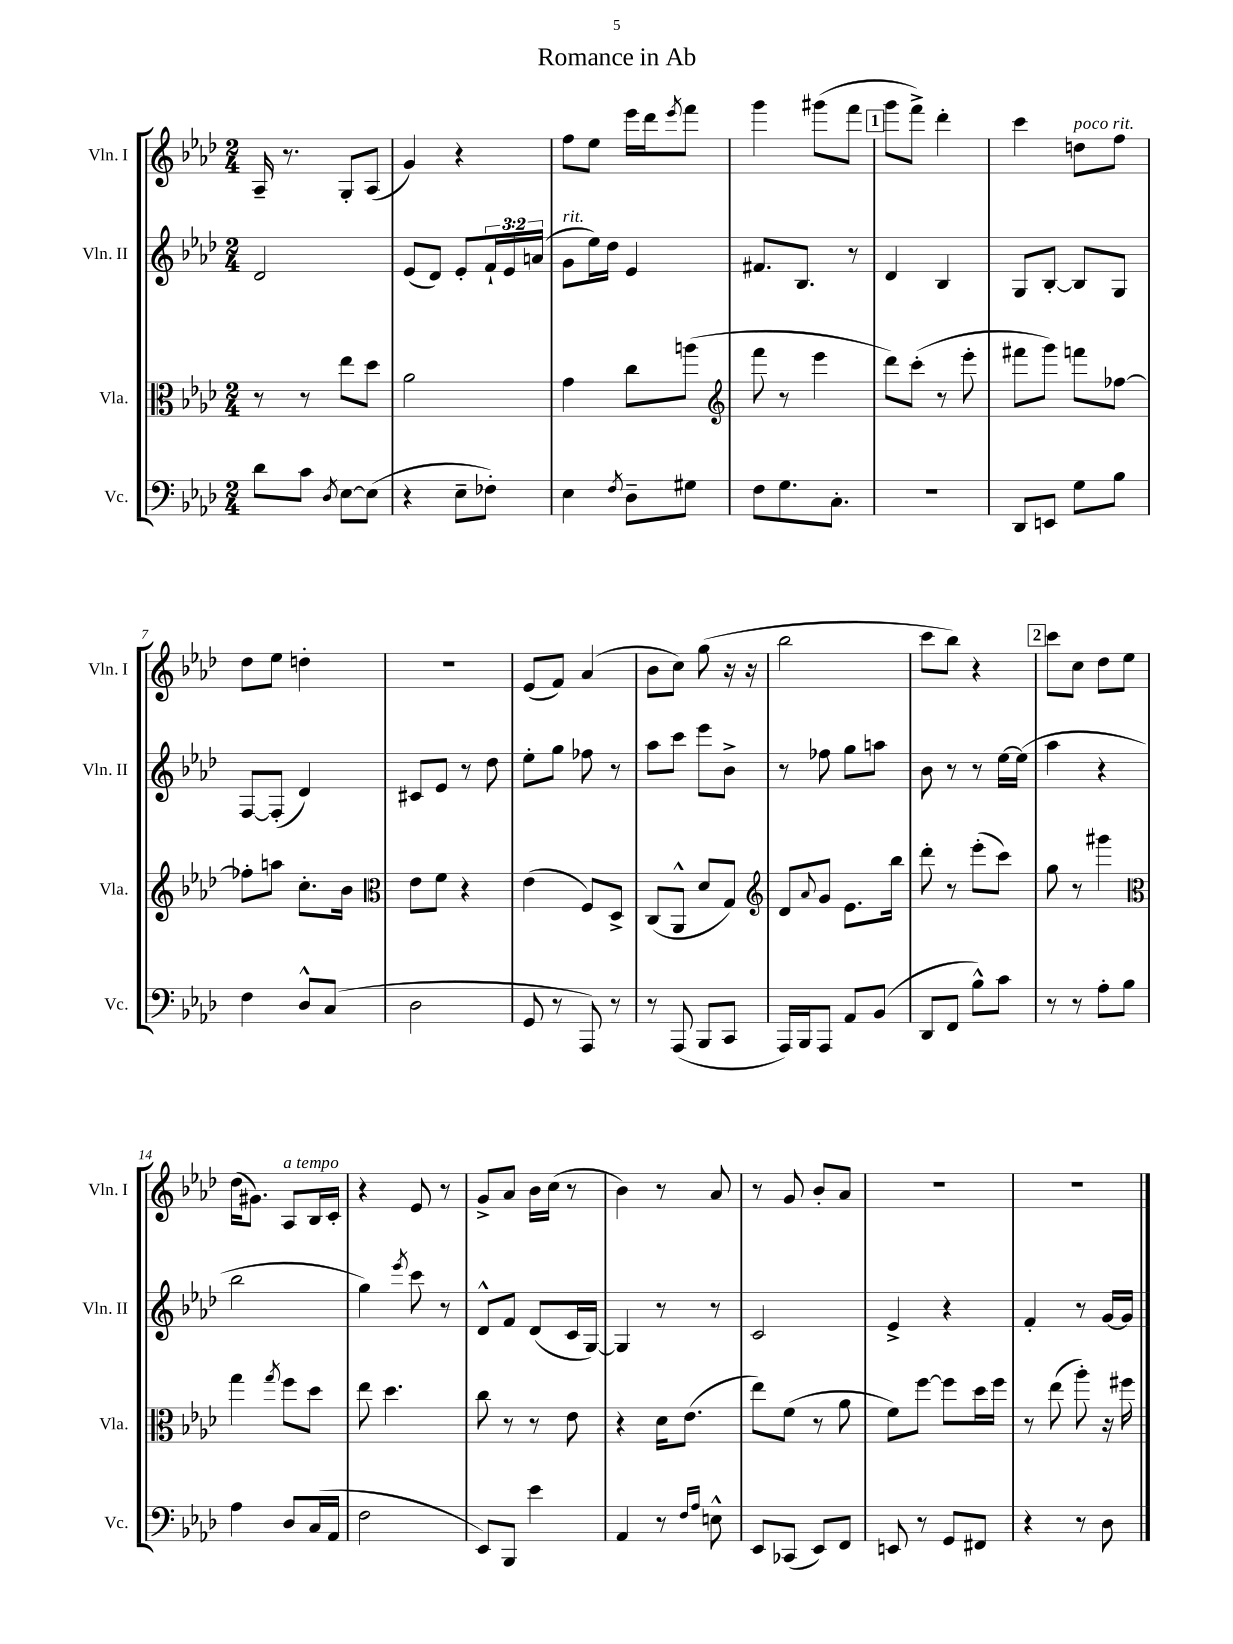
\header { title = "Romance in Ab" }
<<
\new StaffGroup <<
\new Staff = "s0" \with { instrumentName = "Vln. I" shortInstrumentName = "Vln. I" } {
    \clef treble \key aes \major \numericTimeSignature \time 2/4
    aes16-- r8. g8-. aes8( |
    g'4) r4 |
    f''8 ees''8 ees'''16 des'''16 \acciaccatura { ees'''8 } f'''8 |
    g'''4 gis'''8( f'''8 |
    \mark \markup { \box "1" } g'''8 f'''8->) des'''4-. |
    c'''4 d''8^\markup { \italic "poco rit." } f''8 |
    des''8 ees''8 d''4-. |
    r2 |
    ees'8( f'8) aes'4( |
    bes'8 c''8) g''8( r16 r16 |
    bes''2 |
    c'''8 bes''8) r4 |
    \mark \markup { \box "2" } c'''8 c''8 des''8 ees''8 |
    des''16( gis'8.) aes8^\markup { \italic "a tempo" } bes16 c'16-. |
    r4 ees'8 r8 |
    g'8-> aes'8 bes'16 c''16( r8 |
    bes'4) r8 aes'8 |
    r8 g'8 bes'8-. aes'8 |
    r2 |
    R2 \bar "|." |
}
\new Staff = "s1" \with { instrumentName = "Vln. II" shortInstrumentName = "Vln. II" } {
    \clef treble \key aes \major \numericTimeSignature \time 2/4 \override Staff.TupletNumber.text = #tuplet-number::calc-fraction-text
    des'2 |
    ees'8( des'8) ees'8-. \tuplet 3/2 { f'16-! ees'16 a'16( } |
    g'8^\markup { \italic "rit." } ees''16) des''16 ees'4 |
    fis'8. bes8. r8 |
    \mark \markup { \box "1" } des'4 bes4 |
    g8 bes8~-. bes8 g8 |
    f8~ f8-.( des'4) |
    cis'8 ees'8 r8 des''8 |
    ees''8-. g''8 fes''8 r8 |
    aes''8 c'''8 ees'''8 bes'8-> |
    r8 fes''8 g''8 a''8 |
    bes'8 r8 r8 ees''16~ ees''16( |
    \mark \markup { \box "2" } aes''4 r4 |
    bes''2 |
    g''4) \acciaccatura { ees'''8 } c'''8 r8 |
    des'8-^ f'8 des'8( c'16 g16~) |
    g4 r8 r8 |
    c'2 |
    ees'4-> r4 |
    f'4-. r8 g'16~ g'16 \bar "|." |
}
\new Staff = "s2" \with { instrumentName = "Vla." shortInstrumentName = "Vla." } {
    \clef alto \key aes \major \numericTimeSignature \time 2/4
    r8 r8 ees''8 des''8 |
    aes'2 |
    g'4 c''8 a''8( |
    \clef treble f'''8 r8 ees'''4 |
    \mark \markup { \box "1" } des'''8) c'''8-.( r8 ees'''8-. |
    fis'''8 g'''8) f'''8 fes''8~ |
    fes''8-. a''8 c''8.-. bes'16 |
    \clef alto ees'8 f'8 r4 |
    ees'4( f8) des8-> |
    c8( aes,8-^ des'8 g8) |
    \clef treble des'8 \appoggiatura { aes'8 } g'8 ees'8. bes''16 |
    des'''8-. r8 ees'''8-.( c'''8) |
    \mark \markup { \box "2" } g''8 r8 gis'''4 |
    \clef alto g''4 \acciaccatura { g''8 } f''8 des''8 |
    ees''8 des''4. |
    c''8 r8 r8 ees'8 |
    r4 des'16 ees'8.( |
    ees''8) f'8( r8 aes'8 |
    f'8) f''8~ f''8 des''16 f''16 |
    r8 ees''8( aes''8-.) r16 fis''16 \bar "|." |
}
\new Staff = "s3" \with { instrumentName = "Vc." shortInstrumentName = "Vc." } {
    \clef bass \key aes \major \numericTimeSignature \time 2/4
    des'8 c'8 \acciaccatura { des8 } ees8~ ees8( |
    r4 ees8-- fes8-.) |
    ees4 \acciaccatura { f8 } des8-- gis8 |
    f8 g8. c8.-. |
    \mark \markup { \box "1" } r2 |
    des,8 e,8 g8 bes8 |
    f4 des8-^ c8( |
    des2 |
    g,8 r8 aes,,8) r8 |
    r8 aes,,8( bes,,8 c,8 |
    aes,,16) bes,,16 aes,,8 aes,8 bes,8( |
    des,8 f,8 bes8-^) c'8 |
    \mark \markup { \box "2" } r8 r8 aes8-. bes8 |
    aes4 des8 c16( aes,16 |
    f2 |
    ees,8) bes,,8 ees'4 |
    aes,4 r8 \grace { f16 aes16 } e8-^ |
    ees,8 ces,8( ees,8) f,8 |
    e,8 r8 g,8 fis,8 |
    r4 r8 des8 \bar "|." |
}
>>
>>
